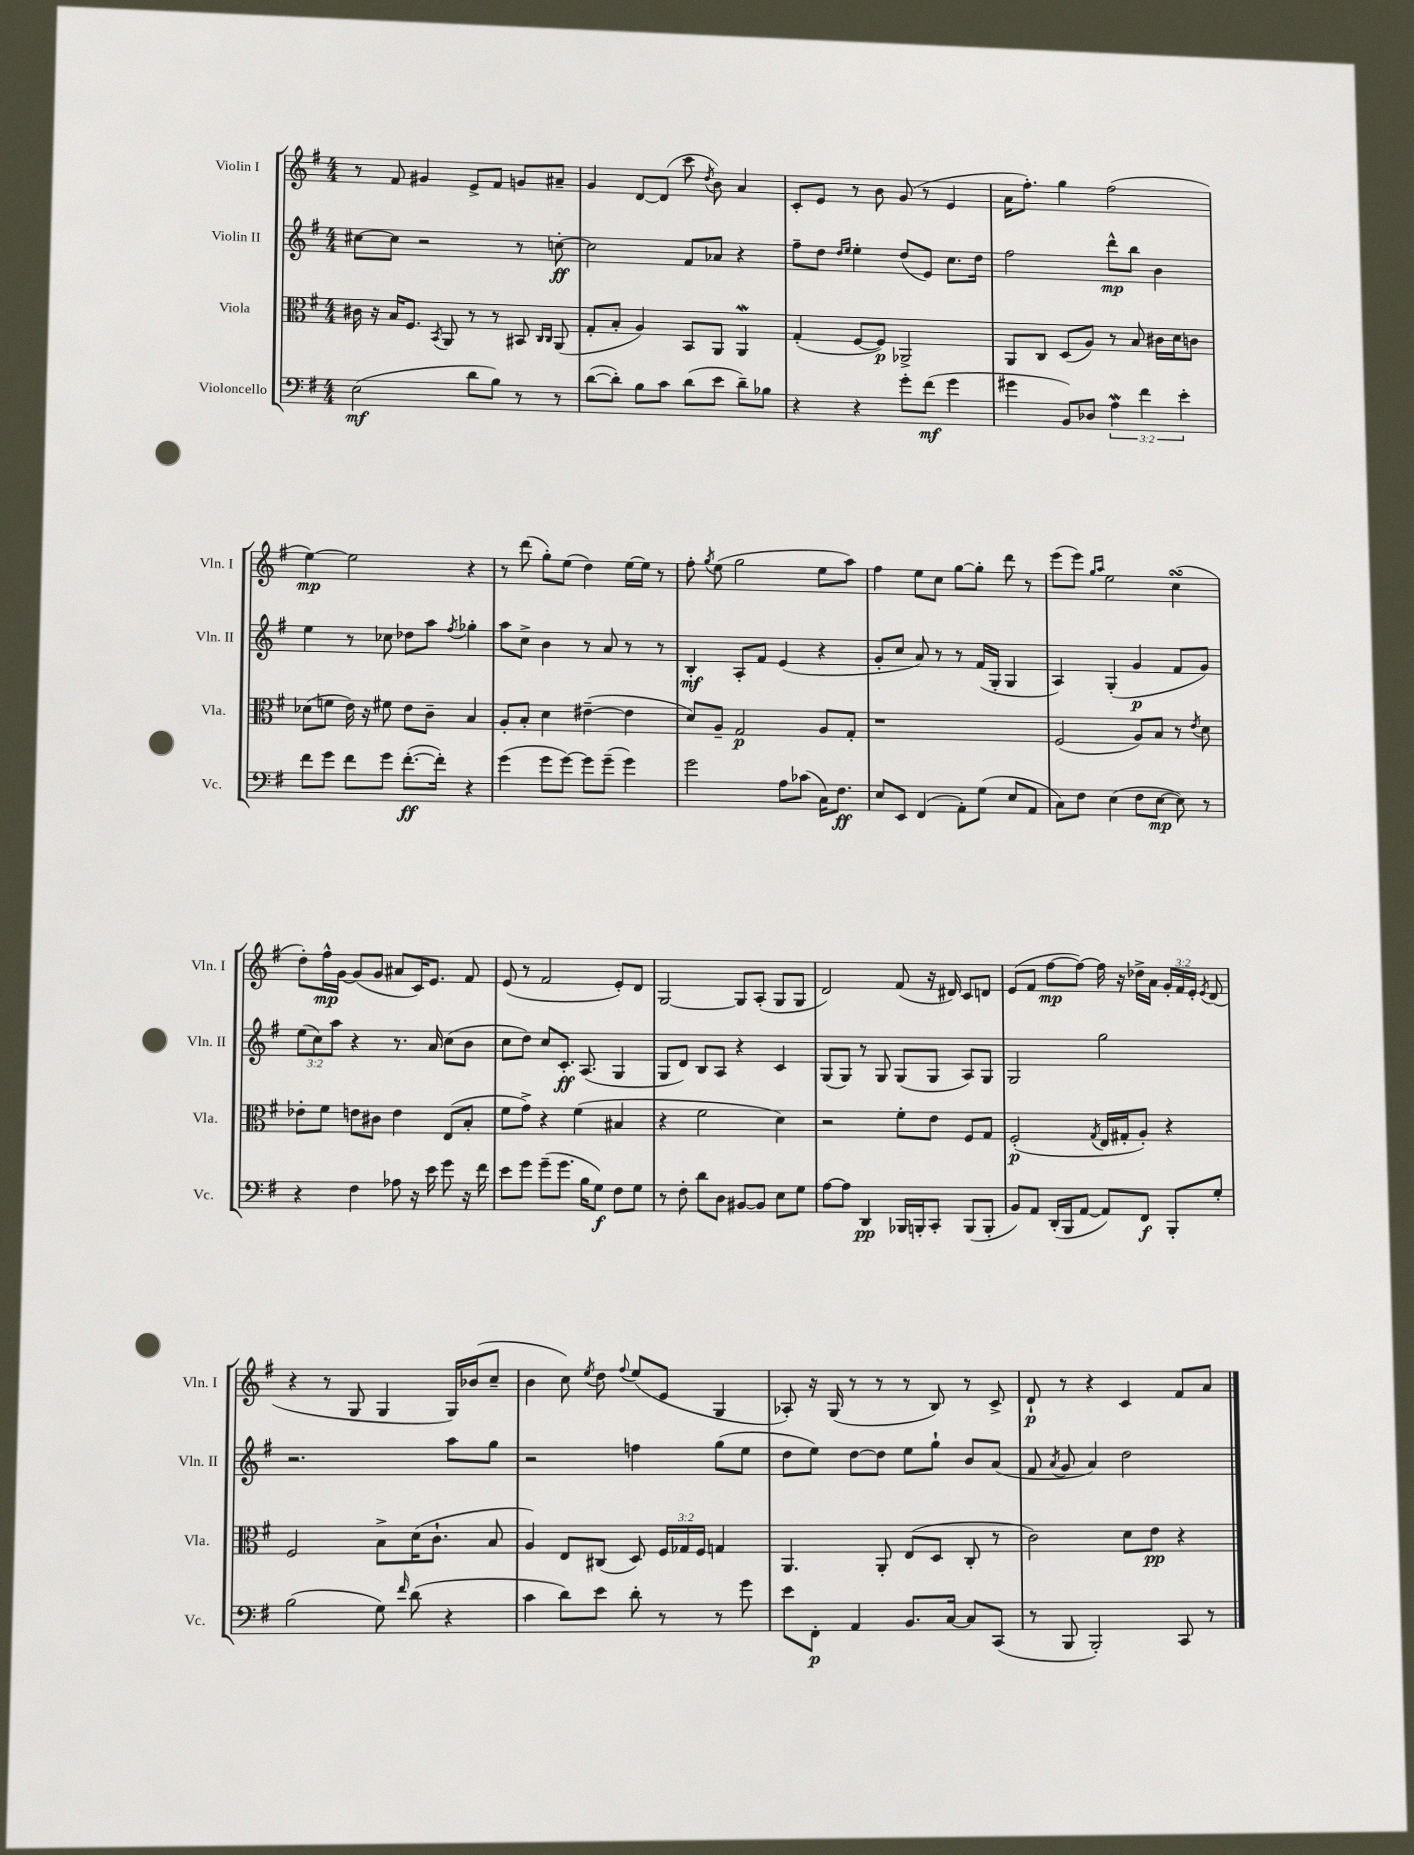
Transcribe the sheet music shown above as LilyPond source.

<<
\new StaffGroup <<
\new Staff = "s0" \with { instrumentName = "Violin I" shortInstrumentName = "Vln. I" } {
    \clef treble \key g \major \numericTimeSignature \time 4/4 \override Staff.TupletNumber.text = #tuplet-number::calc-fraction-text
    \autoBeamOff r8 fis'8 gis'4 e'8[-> fis'8] g'8[ ais'8]-- |
    g'4 d'8[~ d'8]( c'''8 \acciaccatura { d''8 } b'8) a'4 |
    c'8[-. e'8] r8 b'8 g'8( r8 e'4 |
    a'16[ fis''8.]-.) g''4 fis''2( |
    e''4~\mp) e''2 r4 |
    r8 d'''8( g''8[-.) e''8]( d''4) e''16[~ e''16] r8 |
    fis''8-. \acciaccatura { g''8 } e''8( g''2 e''8[ a''8]) |
    fis''4 e''8[ c''8] g''8[~ g''8]-. d'''8 r8 |
    e'''8[( e'''8]) \grace { g''16[ a''16] } e''2 c''4\turn( |
    d''8[-.) fis''16-^\mp g'16]~ g'8[( g'8] ais'8[ c'16) e'8.] fis'8 |
    e'8( r8 fis'2 e'8[-.) d'8] |
    g2~ g8[ a8]-.( g8[ g8] |
    d'2) fis'8( r16 dis'16) c'8[ d'8] |
    e'8[( fis'8] fis''8[~\mp fis''8]~) fis''16 r16 des''16[-> a'16] \tuplet 3/2 { g'16[-. fis'16 e'16]-. } \acciaccatura { e'8 } d'8( |
    r4 r8 g8 g4 g16[) bes'16( c''8]-- |
    b'4 c''8) \acciaccatura { e''8 } d''8 \appoggiatura { fis''8 } e''8[( e'8] g4 |
    aes8-.) r16 g16( r8 r8 r8 b8) r8 c'8-> |
    d'8-!\p r8 r4 c'4 fis'8[ a'8] \bar "|." |
}
\new Staff = "s1" \with { instrumentName = "Violin II" shortInstrumentName = "Vln. II" } {
    \clef treble \key g \major \numericTimeSignature \time 4/4 \override Staff.TupletNumber.text = #tuplet-number::calc-fraction-text
    \autoBeamOff cis''8[~ cis''8] r2 r8 c''8~-.\ff |
    c''2 fis'8[ aes'8] r4 |
    fis''8[-- d''8] \grace { d''16[ e''16] } e''4-. d''8[( e'8]) c''8.[ d''16] |
    fis''2 d'''8[-^\mp b''8] b'4 |
    e''4 r8 ces''8 des''8[ a''8] \acciaccatura { fis''8 } ges''4-. |
    a''8[ c''8]-> b'4 r8 a'8 r8 r8 |
    b4-.\mf a8[-. fis'8] e'4( r4 |
    g'8[-. c''8] a'8) r8 r8 fis'16[( g16]-. g4 |
    a4) g4-.( g'4\p fis'8[ g'8]) |
    \tuplet 3/2 { e''8[( c''8) a''8] } r4 r8. a'16 c''8[( b'8] |
    c''8[ d''8]) c''8[ c'8.]-.\ff a8.( g4 |
    g8[ d'8]) b8[ a8] r4 c'4 |
    g8[( g8]) r8 g8 g8[( g8] a8[) g8] |
    g2 g''2 |
    r2. a''8[ g''8] |
    r2 f''4 g''8[( e''8] |
    d''8[ e''8]) d''8[~ d''8] e''8[ g''8]-! b'8[ a'8]( |
    fis'8 \acciaccatura { a'8 } g'8 a'4) d''2 \bar "|." |
}
\new Staff = "s2" \with { instrumentName = "Viola" shortInstrumentName = "Vla." } {
    \clef alto \key g \major \numericTimeSignature \time 4/4 \override Staff.TupletNumber.text = #tuplet-number::calc-fraction-text
    \autoBeamOff cis'16 r16 b16[ fis8.] \acciaccatura { b,8 } a,8 r8 r8 bis,8 \grace { c16[ c16] } a,8( |
    g8[-. b8]-. a4) b,8[ a,8] a,4\mordent |
    g4-.( fis8[~ fis8]\p) aes,2-> |
    a,8[ c8] d8[( a8]) r8 b8 cis'16[ d'16 c'8] |
    des'8[( f'8] e'16) r16 fis'8 e'8[ c'8]-- b4 |
    a8[-. b8]-. d'4 eis'4~--( eis'4 |
    d'8[) a8]-- g2\p a8[ g8]-. |
    r1 |
    fis2( a8[) b8] r8 \acciaccatura { e'8 } d'8 |
    ees'8[-. fis'8] e'8[ cis'8] e'4 e8[( b8]-. |
    fis'8[ g'8]->) r4 fis'4( bis4 |
    r4 fis'2 d'4) |
    r2 fis'8[-. e'8] fis8[ g8] |
    fis2-.\p( \acciaccatura { g8 } e16[ gis16-. a8]-.) r4 |
    fis2 b8[-> d'16( c'8.]-! b8 |
    a4) e8[ cis8]( d8) \tuplet 3/2 { fis16[ ges16 fis16] } g4 |
    a,4. a,8-. e8[( d8] c8-. r8 |
    c'2) d'8[ e'8]\pp r4 \bar "|." |
}
\new Staff = "s3" \with { instrumentName = "Violoncello" shortInstrumentName = "Vc." } {
    \clef bass \key g \major \numericTimeSignature \time 4/4 \override Staff.TupletNumber.text = #tuplet-number::calc-fraction-text
    \autoBeamOff e2\mf( d'8[ b8]) r8 r8 |
    d'8[~( d'8]-.) b8[ c'8] d'8[( e'8] d'8[--) bes8] |
    r4 r4 g'8[-. fis'8]\mf( g'4 |
    gis'4 b,8[) des8] \tuplet 3/2 { a4\mordent fis'4 e'4-. } |
    fis'8[ g'8] fis'8[ g'8] fis'8.[~-.\ff( fis'16]-.) r4 |
    g'4( g'8[ g'8]~) g'8[ g'8]--( g'4) |
    g'2 a8[ ces'8]( c16[) fis8.]\ff |
    e8[ e,8] fis,4( a,8[-.) g8]( e8[ a,8] |
    c8[) fis8] e4( fis8[ e8]~\mp e8) r8 |
    r4 fis4 aes8 r16 e'16 g'8 r16 fis'16 |
    e'8[ g'8] g'8[--( g'8.] b16[ g8]\f) fis8[ g8] |
    r8 fis8-. d'8[ d8] bis,8[~ bis,8] e8[ g8] |
    a8[~ a8] d,4\pp bes,,16[ b,,16-. c,8]-. b,,8[( b,,8]-. |
    b,8[) a,8] d,16[-.( b,,16 a,8]~ a,8[) fis,8]\f b,,8[-. g8]-. |
    b2( g8) \grace { fis'16 } d'8( r4 |
    c'4 d'8[) e'8] d'8-. r8 r8 g'8 |
    e'8[ fis,8]-.\p a,4 b,8.[ c16]~ c8[ c,8]( |
    r8 b,,8 b,,2-.) c,8 r8 \bar "|." |
}
>>
>>
\layout { \context { \Score \remove "Bar_number_engraver" } }
